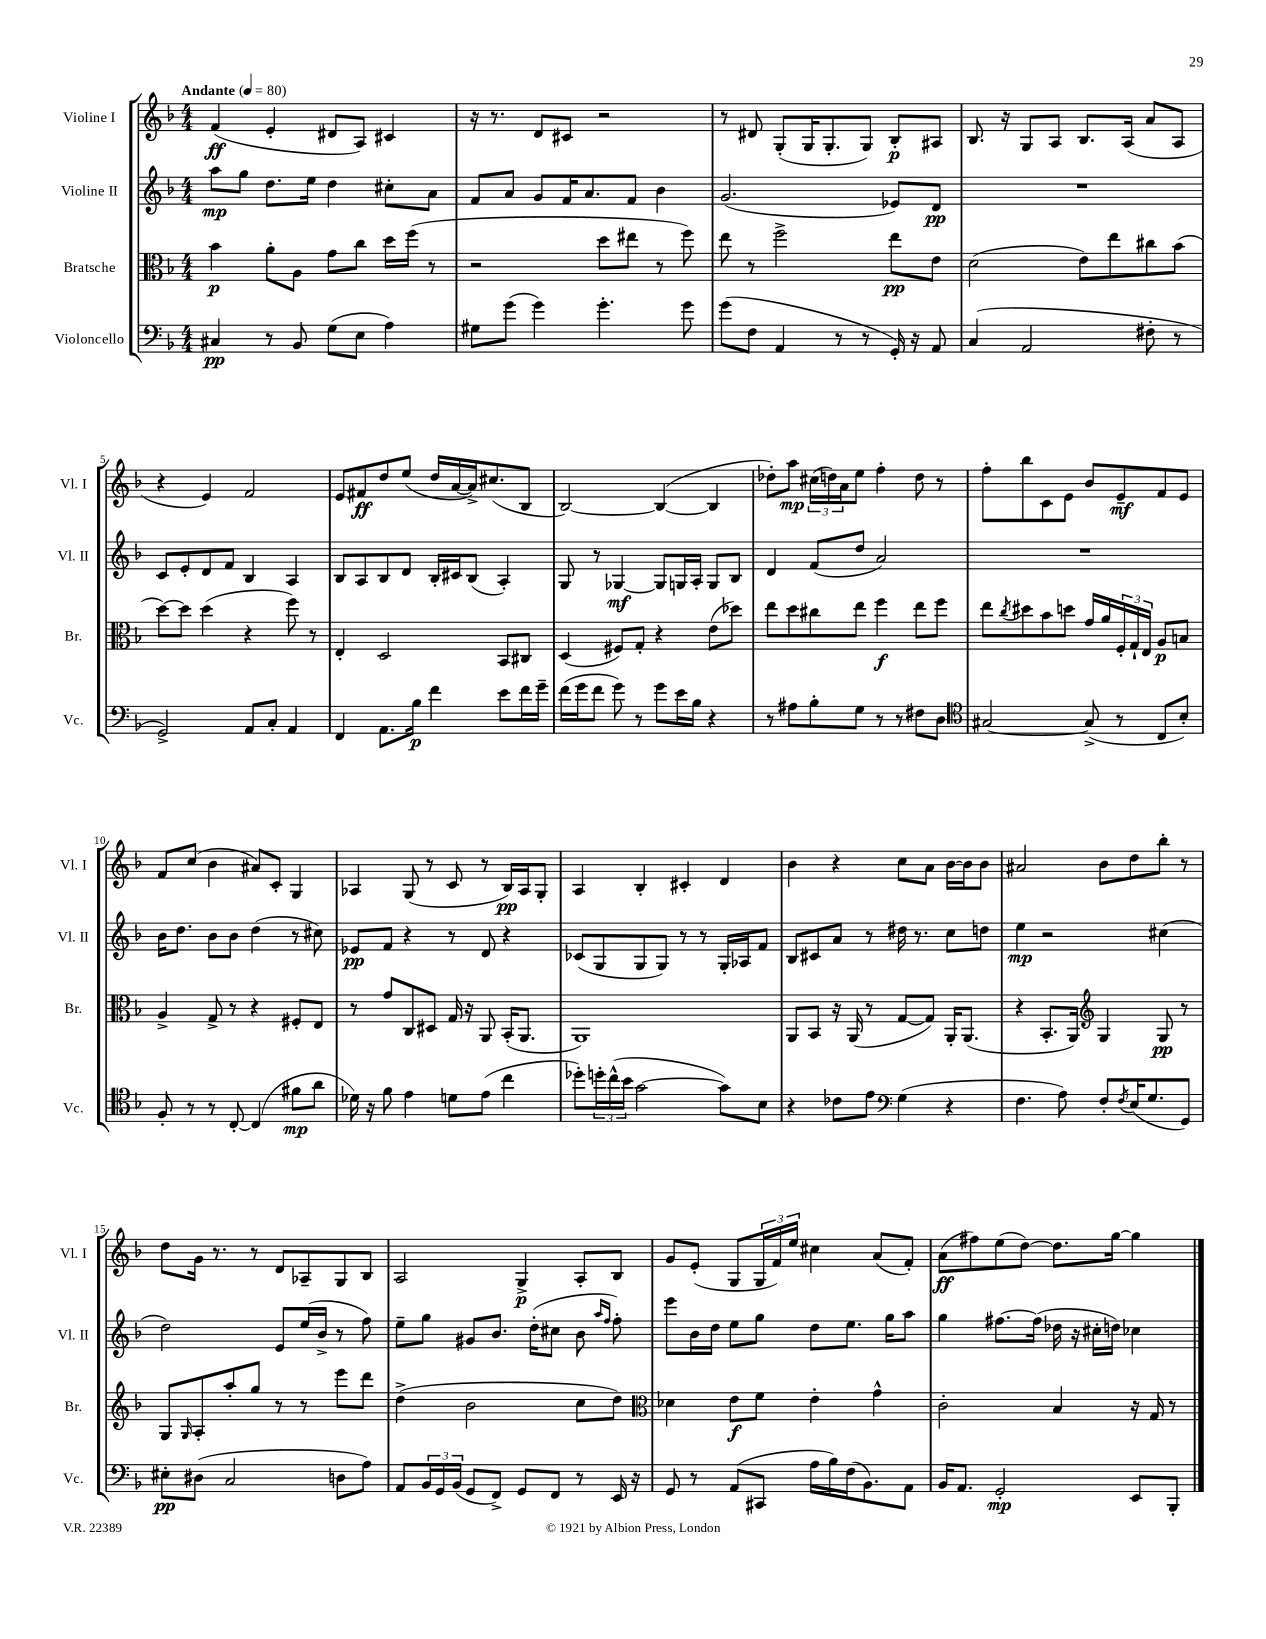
<<
\new StaffGroup <<
\new Staff = "s0" \with { instrumentName = "Violine I" shortInstrumentName = "Vl. I" } {
    \clef treble \key f \major \numericTimeSignature \time 4/4 \tempo "Andante" 4 = 80
    f'4\ff( e'4-. dis'8 a8) cis'4 |
    r16 r8. d'8 cis'8 r2 |
    r8 dis'8 g8-.( g16 g8.-. g8) bes8-.\p ais8 |
    bes8. r16 g8 a8 bes8. a16( a'8 a8 |
    r4 e'4) f'2 |
    e'8 fis'8\ff d''8 e''8( d''16 a'16~ a'16->) cis''8.( bes8 |
    bes2~) bes4~( bes4 |
    des''8-.) a''8\mp \tuplet 3/2 { cis''16( d''16) a'16 } e''8 f''4-. d''8 r8 |
    f''8-. bes''8 c'8 e'8 bes'8 e'8--\mf f'8 e'8 |
    f'8 c''8( bes'4 ais'8) c'8-. g4 |
    aes4 g8( r8 c'8 r8 bes16\pp) aes16 g8-. |
    a4 bes4-. cis'4-. d'4 |
    bes'4 r4 c''8 a'8 bes'16~ bes'16 bes'8 |
    ais'2 bes'8 d''8 bes''8-. r8 |
    d''8 g'16 r8. r8 d'8 aes8-- g8 bes8 |
    a2 g4->\p a8-. bes8 |
    g'8 e'8-.( g8 \tuplet 3/2 { g16 f'16) e''16 } cis''4 a'8( f'8-.) |
    a'8\ff( fis''8) e''8( d''8~) d''8. g''16~ g''4 \bar "|." |
}
\new Staff = "s1" \with { instrumentName = "Violine II" shortInstrumentName = "Vl. II" } {
    \clef treble \key f \major \numericTimeSignature \time 4/4
    a''8\mp g''8 d''8. e''16 d''4 cis''8-. a'8 |
    f'8 a'8 g'8 f'16 a'8. f'8 bes'4 |
    g'2.( ees'8) d'8\pp |
    R1 |
    c'8 e'8-. d'8 f'8 bes4 a4 |
    bes8 a8 bes8 d'8 bes16-. cis'16 bes8( a4-.) |
    g8 r8 ges4~\mf ges8 g16 a16-. g8 bes8 |
    d'4 f'8( d''8 a'2) |
    R1 |
    bes'16 d''8. bes'8 bes'8 d''4( r8 cis''8) |
    ees'8\pp f'8 r4 r8 d'8 r4 |
    ces'8( g8 g8 g8) r8 r8 g16-. aes16 f'8 |
    bes8 cis'8 a'8 r8 dis''16 r8. c''8 d''8 |
    e''4\mp r2 cis''4( |
    d''2) e'8 e''16( bes'16-> r8 f''8) |
    e''8-- g''8 gis'8 bes'8. d''16-.( cis''8 bes'8 \grace { a''16 f''16 } f''8-.) |
    e'''8 bes'16 d''16 e''8 g''8 d''8 e''8. g''16 a''8 |
    g''4 fis''8.~ fis''16( des''16 r16 cis''16-. d''16) ces''4 \bar "|." |
}
\new Staff = "s2" \with { instrumentName = "Bratsche" shortInstrumentName = "Br." } {
    \clef alto \key f \major \numericTimeSignature \time 4/4
    bes'4\p a'8-. a8 g'8 c''8 d''16 f''16( r8 |
    r2 d''8 eis''8 r8 f''8) |
    e''8 r8 f''2-> e''8\pp e'8 |
    d'2( e'8) e''8 cis''8 bes'8( |
    d''8~) d''8 d''4( r4 f''8) r8 |
    e4-. d2 bes,8 cis8 |
    d4( fis8) g8-. r4 e'8( des''8) |
    e''8 d''8 cis''8 e''8 f''4\f e''8 f''8 |
    e''8 \acciaccatura { c''8 } dis''8 bes'8 d''8 g'16 a'16 \tuplet 3/2 { f16-. g16-! e16 } a8\p b8 |
    a4-> g8-> r8 r4 fis8-. e8 |
    r8 g'8 c8 dis8 g16 r16 a,8 bes,16-.( a,8. |
    a,1) |
    a,8 bes,8 r16 a,16( r8 g8~ g8) a,16-. a,8.( |
    r4 bes,8.-. a,16) \clef treble g4 g8\pp r8 |
    g8 \grace { g16 } a8-. a''8-. g''8 r8 r8 e'''8 d'''8 |
    d''4->( bes'2 c''8 d''8) |
    \clef alto des'4 e'8\f f'8 e'4-. g'4-^ |
    c'2-. bes4 r16 g16 r8 \bar "|." |
}
\new Staff = "s3" \with { instrumentName = "Violoncello" shortInstrumentName = "Vc." } {
    \clef bass \key f \major \numericTimeSignature \time 4/4
    cis4\pp r8 bes,8 g8( e8 a4) |
    gis8 g'8( g'4) g'4.-. g'8 |
    g'8( f8 a,4 r8 r8 g,16-.) r16 a,8 |
    c4( a,2 fis8-. r8 |
    g,2->) a,8 c8-. a,4 |
    f,4 a,8. bes16\p f'4 e'8 f'16 g'16-- |
    f'16( g'16 f'8 g'8) r8 g'8 e'16 bes16 r4 |
    r8 ais8 bes8-. g8 r8 r8 fis8 d8 |
    \clef tenor gis2~ gis8->( r8 c8 bes8-.) |
    f8-. r8 r8 c8~-. c4( fis'8\mp a'8 |
    des'16) r16 f'8 e'4 d'8 e'8( c''4 |
    des''8-.) \tuplet 3/2 { d''16-. c''16-^( bes'16 } g'2~ g'8) bes8 |
    r4 ces'8 e'8 \clef bass g4( r4 |
    f4. a8) f8-. \acciaccatura { f8 } e16( g8. g,8) |
    eis8-.\pp dis8( c2 d8 a8) |
    a,8 \tuplet 3/2 { bes,16 g,16 bes,16( } g,8 f,8->) g,8 f,8 r8 e,16 r16 |
    g,8 r8 a,8( cis,8 a16 bes16) f16( bes,8.) a,8 |
    bes,16 a,8. g,2-.\mp e,8 bes,,8-. \bar "|." |
}
>>
>>
